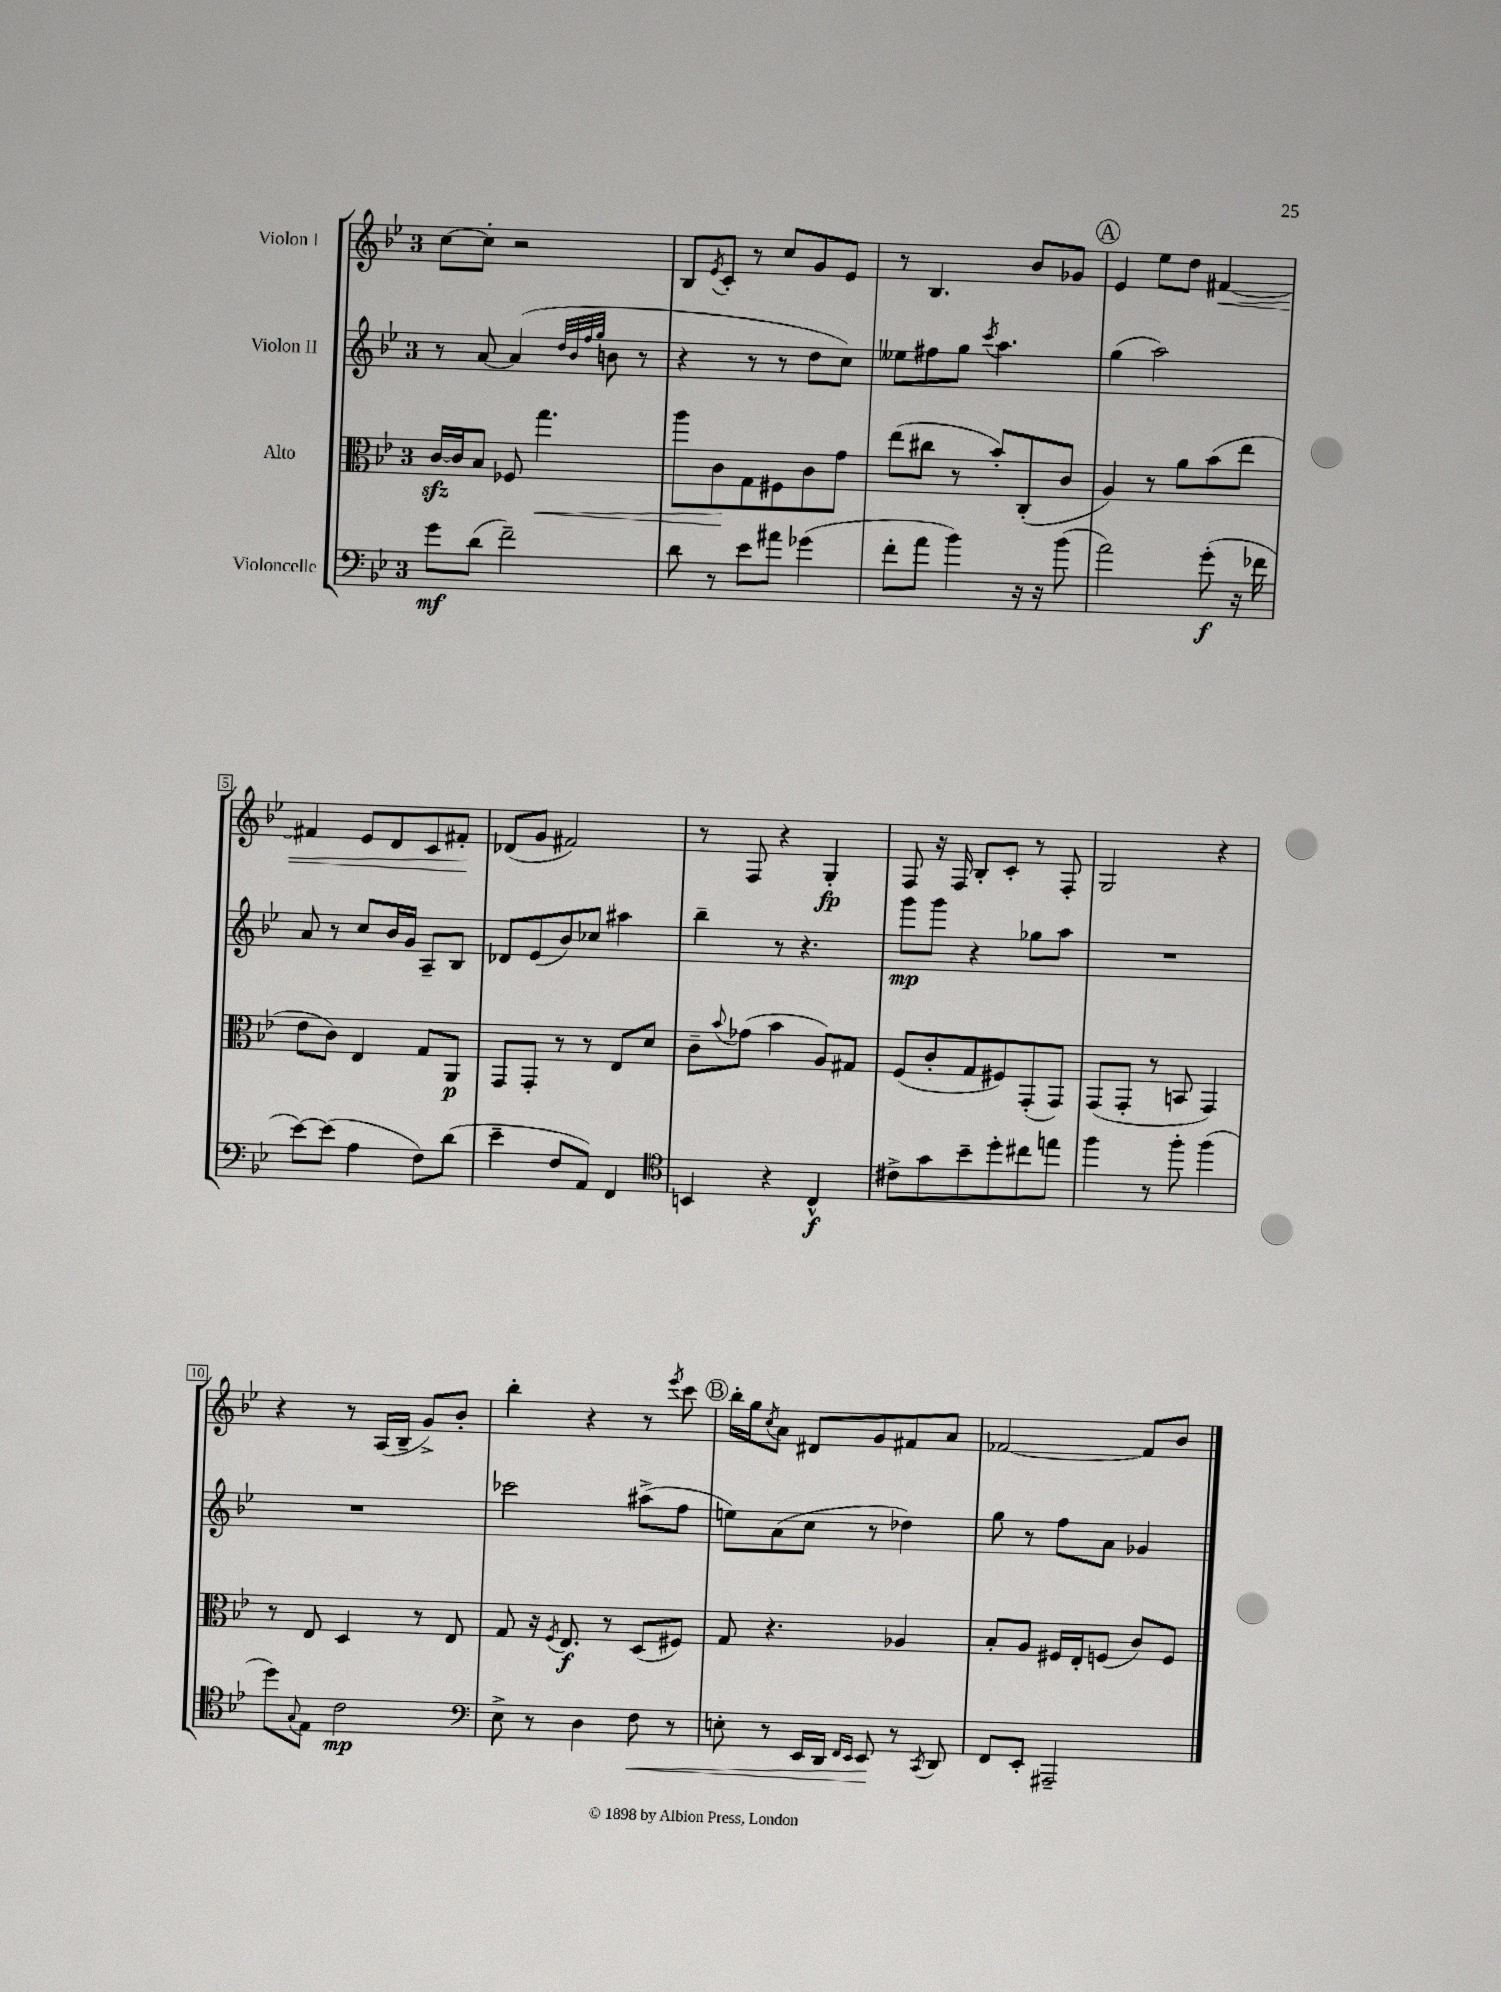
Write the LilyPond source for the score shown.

<<
\new StaffGroup <<
\new Staff = "s0" \with { instrumentName = "Violon I" } {
    \clef treble \key bes \major \once \override Staff.TimeSignature.style = #'single-digit \time 3/4
    c''8~ c''8-. r2 |
    bes8 \acciaccatura { ees'8 } c'8-. r8 c''8 g'8 ees'8 |
    r8 bes4. bes'8 ges'8 |
    \mark \markup { \circle "A" } ees'4 ees''8 d''8 fis'4~\< |
    fis'4 ees'8 d'8 c'8 fis'8-.\! |
    des'8( g'8 fis'2) |
    r8 f8 r4 g4-.\fp |
    f8 r16 f16 bes8-. c'8-. r8 f8-. |
    g2 r4 |
    r4 r8 a16( bes16-- g'8->) bes'8-. |
    bes''4-. r4 r8 \acciaccatura { ees'''8 } c'''8 |
    \mark \markup { \circle "B" } bes''16-. g''16 \acciaccatura { c''8 } a'8 dis'8 g'8 fis'8 a'8 |
    fes'2~ fes'8 bes'8 \bar "|." |
}
\new Staff = "s1" \with { instrumentName = "Violon II" } {
    \clef treble \key bes \major \once \override Staff.TimeSignature.style = #'single-digit \time 3/4
    r8 a'8~ a'4( \grace { d''32 bes'32 f''32 g''32 } b'8 r8 |
    r4 r8 r8 d''8 c''8) |
    eeses''8 fis''8 g''8 \acciaccatura { c'''8 } a''4. |
    \mark \markup { \circle "A" } g''4( a''2) |
    a'8 r8 c''8 bes'16 g'16 a8-- bes8 |
    des'8 ees'8( bes'8) ces''8 ais''4 |
    bes''4-- r8 r4. |
    g'''8\mp g'''8 r4 ges''8 a''8 |
    R2. |
    R2. |
    ces'''2 ais''8->( f''8 |
    \mark \markup { \circle "B" } e''8) a'8( c''8 r8 des''4) |
    g''8 r8 f''8 a'8 ges'4 \bar "|." |
}
\new Staff = "s2" \with { instrumentName = "Alto" } {
    \clef alto \key bes \major \once \override Staff.TimeSignature.style = #'single-digit \time 3/4
    c'16~\sfz c'16 bes8 fes8 g''4.\< |
    a''8 c'8\! g8 fis8 c'8 g'8 |
    ees''8( cis''8 r8 bes'8-.) c8-.( c'8 |
    \mark \markup { \circle "A" } a4) r8 a'8 bes'8( ees''8 |
    ees'8 c'8) ees4 g8 a,8\p |
    g,8 g,8-. r8 r8 ees8 d'8 |
    c'8-- \appoggiatura { bes'8 } ges'8( bes'4 a8) gis8 |
    f8( c'8-. g8 fis8) g,8-.( g,8) |
    g,8( g,8-. r8 b,8 g,4) |
    r8 ees8 d4 r8 ees8 |
    g8 r16 \acciaccatura { f8 } ees8.\f r8 d8( fis8) |
    \mark \markup { \circle "B" } g8 r4. aes4 |
    bes8-. a8 fis16 ees16-. f8( c'8) f8 \bar "|." |
}
\new Staff = "s3" \with { instrumentName = "Violoncelle" } {
    \clef bass \key bes \major \once \override Staff.TimeSignature.style = #'single-digit \time 3/4
    g'8\mf d'8( f'2--) |
    d'8 r8 ees'8 ais'8 ges'4( |
    f'8-. a'8 bes'4) r16 r16 bes'8( |
    \mark \markup { \circle "A" } a'2) g'8-.\f( r16 fes'16 |
    ees'8~) ees'8( a4 f8) d'8( |
    ees'4-- f8 a,8) f,4 |
    \clef tenor b,4 r4 c4-^\f |
    cis'8-> g'8 bes'8-- d''8-. cis''8 e''8 |
    f''4 r8 f''8-. f''4( |
    d''8) \appoggiatura { g8 } ees8 c'2\mp |
    \clef bass ees8-> r8 d4 f8\< r8 |
    \mark \markup { \circle "B" } e8-. r8 ees,16 d,16 \grace { f,16 ees,16 } ees,8\! r8 \acciaccatura { c,8 } d,8 |
    f,8 ees,8-. ais,,2-- \bar "|." |
}
>>
>>
\layout { \context { \Score \override BarNumber.stencil = #(make-stencil-boxer 0.1 0.3 ly:text-interface::print) } }
